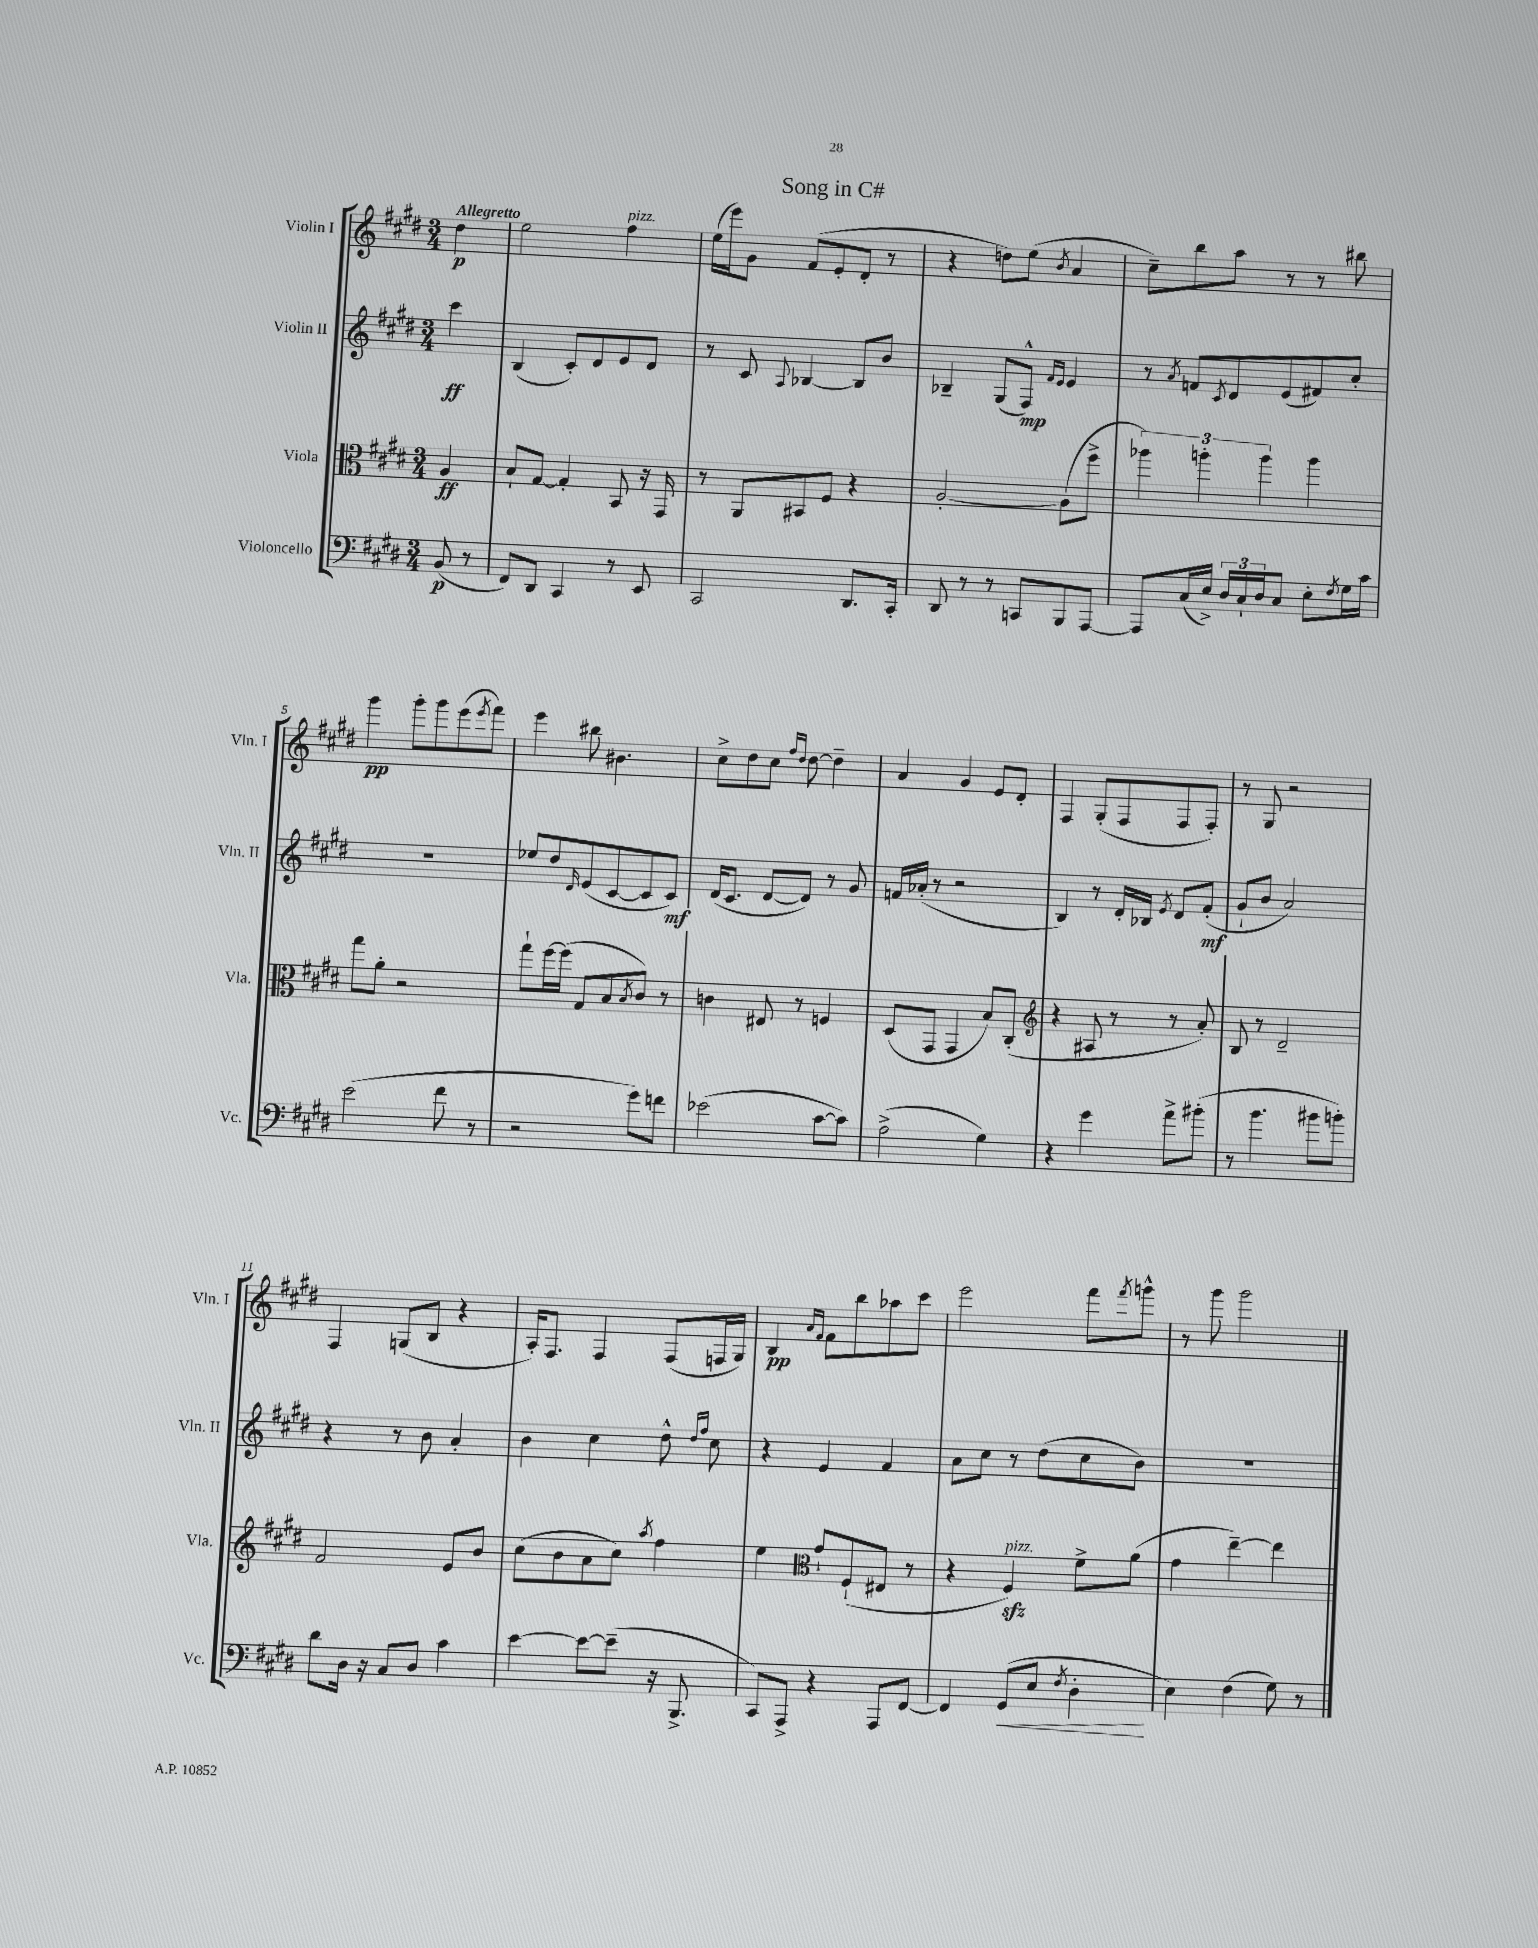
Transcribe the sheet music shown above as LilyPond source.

\header { title = "Song in C#" }
<<
\new StaffGroup <<
\new Staff = "s0" \with { instrumentName = "Violin I" shortInstrumentName = "Vln. I" } {
    \clef treble \key e \major \numericTimeSignature \time 3/4 \partial 4 \tempo "Allegretto"
    dis''4\p |
    e''2 fis''4^\markup { \italic "pizz." } |
    e''16( e'''16) gis'8 fis'8( e'8-. dis'8-. r8 |
    r4 d''8) e''8( \acciaccatura { b'8 } a'4 |
    cis''8--) b''8 a''8 r8 r8 bis''8 |
    gis'''4\pp gis'''8-. gis'''8 e'''8( \acciaccatura { e'''8 } fis'''8) |
    e'''4 bis''8 bis'4. |
    cis''8-> dis''8 cis''8 \grace { fis''16 dis''16 } dis''8~ dis''4-- |
    a'4 gis'4 e'8 dis'8-. |
    fis4 gis8-.( fis8 fis8 fis8-.) |
    r8 gis8 r2 |
    fis4 g8( b8 r4 |
    a16-.) fis8. fis4 fis8( f16 gis16) |
    b4\pp \grace { a'16 fis'16 } fis'8 b''8 aes''8 cis'''8 |
    e'''2 fis'''8 \acciaccatura { fis'''8 } g'''8-^ |
    r8 gis'''8 gis'''2 \bar "|." |
}
\new Staff = "s1" \with { instrumentName = "Violin II" shortInstrumentName = "Vln. II" } {
    \clef treble \key e \major \numericTimeSignature \time 3/4 \partial 4
    cis'''4\ff |
    b4( cis'8-.) dis'8 e'8 dis'8 |
    r8 cis'8 \appoggiatura { a8 } bes4~ bes8 b'8 |
    bes4-- gis8( fis8-^\mp) \grace { fis'16 e'16 } e'4 |
    r8 \acciaccatura { a'8 } f'8 \acciaccatura { cis'8 } dis'8 e'8( fis'8) cis''8-. |
    R2. |
    ees''8 dis''8 \grace { dis'16 } e'8( cis'8~ cis'8 cis'8\mf) |
    dis'16( cis'8. dis'8~ dis'8) r8 gis'8 |
    f'16 aes'16-.( r8 r2 |
    b4) r8 dis'16-. bes16 \acciaccatura { e'8 } dis'8 fis'8-.\mf( |
    gis'8-! b'8 a'2) |
    r4 r8 b'8 a'4-. |
    b'4 cis''4 dis''8-^ \grace { dis''16 fis''16 } cis''8 |
    r4 e'4 fis'4 |
    a'8 cis''8 r8 dis''8( cis''8 b'8) |
    R2. \bar "|." |
}
\new Staff = "s2" \with { instrumentName = "Viola" shortInstrumentName = "Vla." } {
    \clef alto \key e \major \numericTimeSignature \time 3/4 \partial 4
    a4\ff |
    b8-! gis8~ gis4-. b,8 r16 gis,16 |
    r8 a,8 bis,8 fis8 r4 |
    a2~-. a8( fis''8-> |
    \tuplet 3/2 { aes''4) a''4-. a''4 } a''4 |
    gis''8 a'8-. r2 |
    gis''8-! fis''16~ fis''16( gis8 b8 \acciaccatura { b8 } cis'8) r8 |
    c'4 eis8 r8 f4 |
    dis8( gis,8 gis,4 b8) cis8-.( |
    \clef treble r4 ais8 r8 r8 a'8-.) |
    b8 r8 dis'2-- |
    fis'2 e'8 b'8 |
    cis''8( b'8 a'8 cis''8) \acciaccatura { a''8 } fis''4 |
    e''4 \clef alto gis'8-! fis8-!( eis8 r8 |
    r4 fis4\sfz^\markup { \italic "pizz." }) fis'8-> a'8( |
    gis'4 e''4~--) e''4 \bar "|." |
}
\new Staff = "s3" \with { instrumentName = "Violoncello" shortInstrumentName = "Vc." } {
    \clef bass \key e \major \numericTimeSignature \time 3/4 \partial 4
    b,8\p( r8 |
    fis,8) dis,8 cis,4 r8 e,8 |
    cis,2 dis,8. cis,16-. |
    dis,8 r8 r8 c,8 b,,8 a,,8~ |
    a,,8 cis16( e16->) \tuplet 3/2 { dis16 cis16-! dis16 } cis8 e8-. \acciaccatura { fis8 } gis16 cis'16 |
    e'2( fis'8 r8 |
    r2 gis'8) f'8 |
    ees'2( cis'8~ cis'8) |
    a2->( gis4) |
    r4 gis'4 a'8-> bis'8-.( |
    r8 b'4. bis'8 b'8-.) |
    dis'8 dis16 r16 cis8 dis8 cis'4 |
    e'4~ e'8~ e'8--( r16 b,,8.-> |
    cis,8) a,,8-> r4 a,,8 fis,8~ |
    fis,4 gis,8\<( e8 \acciaccatura { fis8 } dis4-.\! |
    e4) fis4( gis8) r8 \bar "|." |
}
>>
>>
